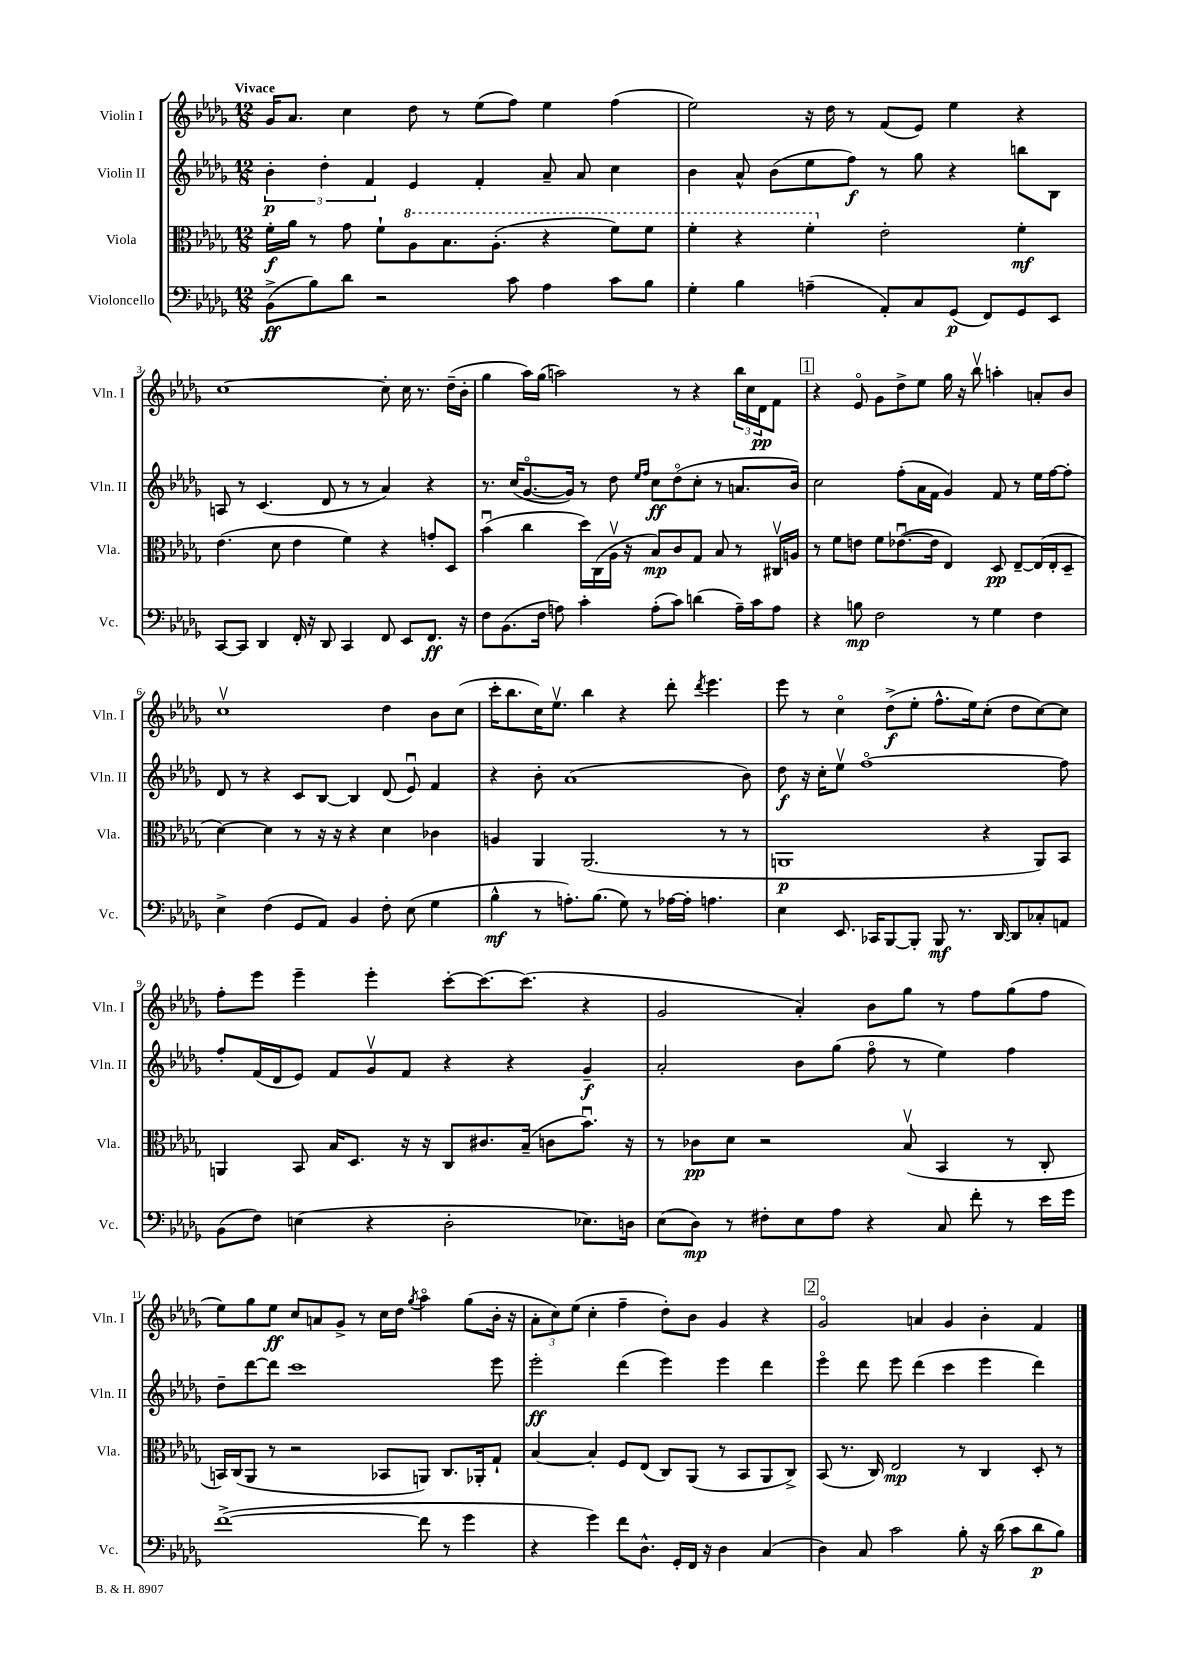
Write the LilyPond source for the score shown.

<<
\new StaffGroup <<
\new Staff = "s0" \with { instrumentName = "Violin I" shortInstrumentName = "Vln. I" } {
    \clef treble \key des \major \numericTimeSignature \time 12/8 \tempo "Vivace"
    ges'16 aes'8. c''4 des''8 r8 ees''8( f''8) ees''4 f''4( |
    ees''2) r16 des''16 r8 f'8( ees'8) ees''4 r4 |
    c''1~ c''8-. c''16 r8. des''16--( bes'16-. |
    ges''4 aes''16) ges''16( a''2) r8 r4 \tuplet 3/2 { bes''16 c''16 des'16\pp } f'8 |
    \mark \markup { \box "1" } r4 ees'8\flageolet ges'8 des''8-> ees''8 ges''16 r16 bes''8\upbow a''4-. a'8-. bes'8 |
    c''1\upbow des''4 bes'8 c''8( |
    c'''16-. bes''8. c''16) ees''8.\upbow bes''4 r4 des'''8-. \acciaccatura { des'''8 } ees'''4. |
    ees'''8 r8 c''4\flageolet des''8->\f( ees''8-. f''8.-^ ees''16) c''8-.( des''8 c''8~) c''8 |
    f''8-. ees'''8 ees'''4-- ees'''4-. c'''8~-. c'''8.~ c'''8.( r4 |
    ges'2 aes'4-.) bes'8 ges''8 r8 f''8 ges''8( f''8 |
    ees''8) ges''8 ees''8\ff c''8 a'8 ges'8-> r8 c''16 des''16 \acciaccatura { ges''8 } aes''4\flageolet ges''8( bes'16-. r16 |
    \tuplet 3/2 { aes'8-. c''8) ees''8( } c''4-. f''4-- des''8-.) bes'8 ges'4 r4 |
    \mark \markup { \box "2" } ges'2\flageolet a'4 ges'4 bes'4-. f'4 \bar "|." |
}
\new Staff = "s1" \with { instrumentName = "Violin II" shortInstrumentName = "Vln. II" } {
    \clef treble \key des \major \numericTimeSignature \time 12/8
    \tuplet 3/2 { bes'4-.\p des''4-. f'4 } ees'4 f'4-. aes'8-- aes'8 c''4 |
    bes'4 aes'8-^ bes'8( ees''8 f''8\f) r8 ges''8 r4 b''8 bes8 |
    a8 r8 c'4.( des'8 r8 r8 aes'4) r4 |
    r8. c''16( ges'8.~\flageolet ges'16) r8 des''8 \grace { ees''16 f''16 } c''8\ff des''8\flageolet( c''8-. r8 a'8. bes'16) |
    \mark \markup { \box "1" } c''2 f''8-.( aes'16 f'16 ges'4) f'8 r8 ees''16 f''16~ f''8-. |
    des'8 r8 r4 c'8 bes8~ bes4 des'8( ees'8\downbow) f'4 |
    r4 bes'8-. aes'1( bes'8) |
    des''8\f r16 c''16-. ees''8\upbow f''1~\flageolet f''8 |
    f''8-. f'16( des'16 ees'8) f'8 ges'8\upbow f'8 r4 r4 ges'4--\f |
    aes'2-. bes'8 ges''8( f''8\flageolet r8 ees''4) f''4 |
    des''8-- des'''8~ des'''8 c'''1 ees'''8 |
    ees'''2-.\ff des'''4( ees'''4) ees'''4 des'''4 |
    \mark \markup { \box "2" } ees'''4\flageolet des'''8 ees'''8 des'''4( c'''4 ees'''4 des'''4) \bar "|." |
}
\new Staff = "s2" \with { instrumentName = "Viola" shortInstrumentName = "Vla." } {
    \clef alto \key des \major \numericTimeSignature \time 12/8
    f'16-.\f aes'16 r8 ges'8 f'8-! \ottava #1 aes'8 bes'8. aes'8.-.( r4 f''8) f''8 |
    f''4-. r4 f''4-. \ottava #0 ees'2-. f'4-.\mf |
    ees'4.( des'8 ees'4 f'4) r4 g'8-. des8 |
    bes'4\downbow( c''4 des''16) c16( aes16\upbow r16 bes8\mp) c'8 ges8 bes8 r8 cis16\upbow a16 |
    \mark \markup { \box "1" } r8 f'8 e'8 f'8 ees'8.~\downbow( ees'16 ees4) des8\pp ees8~-- ees16( ees16-. des8-- |
    des'4~) des'4 r8 r16 r16 r4 des'4 ces'4 |
    a4 aes,4 aes,2.( r8 r8 |
    a,1\p r4 a,8) bes,8 |
    a,4 bes,8 bes16 des8. r16 r16 c8 cis'8. bes16--( c'8 bes'8.\downbow) r16 |
    r8 ces'8\pp des'8 r2 bes8\upbow( bes,4 r8 c8-. |
    b,16) c16( aes,8 r8 r2 bes,8 a,8) c8. aes,16-. ges8-! |
    bes4~ bes4-. f8 ees8( c8) aes,8( r8 bes,8 aes,8 c8->) |
    \mark \markup { \box "2" } bes,8( r8. c16) ees2\mp r8 c4 des8-. r8 \bar "|." |
}
\new Staff = "s3" \with { instrumentName = "Violoncello" shortInstrumentName = "Vc." } {
    \clef bass \key des \major \numericTimeSignature \time 12/8
    bes,8->\ff( bes8) des'8 r2 c'8 aes4 c'8 bes8 |
    ges4-. bes4 a4--( aes,8-.) c8 ges,8\p( f,8) ges,8 ees,8 |
    c,8~ c,8 des,4 f,16-. r16 des,8 c,4 f,8 ees,8 f,8.\ff r16 |
    f8 bes,8.( f16 a8) c'4-. a8-.( c'8) d'4( a16--) c'16 a8 |
    \mark \markup { \box "1" } r4 b8\mp f2 r8 ges4 f4 |
    ees4-> f4( ges,8 aes,8) bes,4 f8-. ees8( ges4 |
    bes4-^\mf r8 a8.-.) bes8.( ges8) r8 aes16~ aes16-. a4. |
    ees4 ees,8. ces,16 bes,,8~ bes,,8-. bes,,8\mf r8. des,16~ des,8 ces8-. a,8 |
    bes,8( f8) e4( r4 des2-. ees8.) d16 |
    ees8( des8\mp) r8 fis8-. ees8 aes8 r4 c8 f'8-. r8 ees'16 ges'16 |
    f'1~->( f'8 r8 ges'4 |
    r4 ges'4) f'8 des8.-^ ges,16-. f,16 r16 des4 c4( |
    \mark \markup { \box "2" } des4) c8 c'2 bes8-. r16 des'16( c'8 des'8\p bes8) \bar "|." |
}
>>
>>
